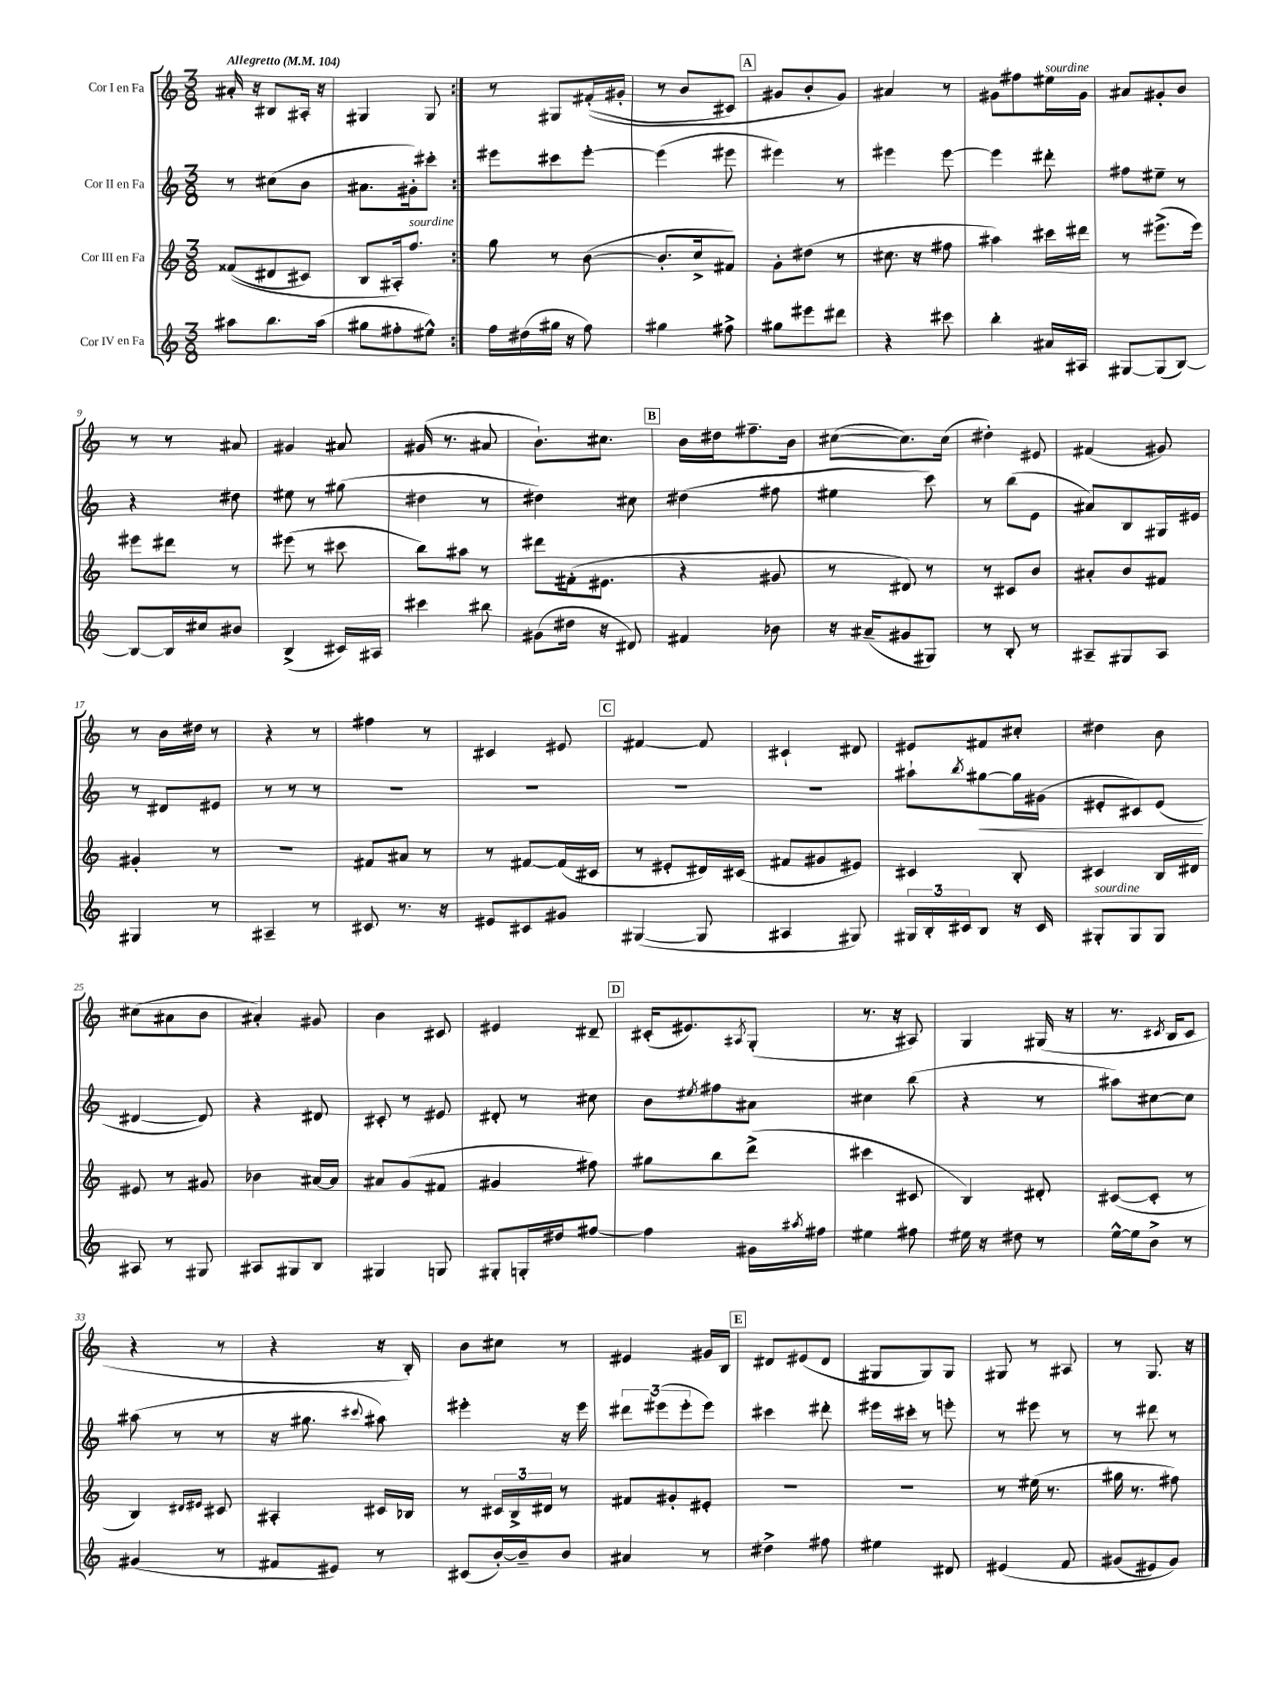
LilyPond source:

<<
\new StaffGroup <<
\new Staff = "s0" \with { instrumentName = "Cor I en Fa" } {
    \clef treble \key c \major \numericTimeSignature \time 3/8 \tempo "Allegretto" 4 = 104
    \repeat volta 2 { ais'16-. r16 bis8 ais16-. r16 |
    gis4 gis8 | }
    r8 gis8 fis'16-.(\( gis'16-. |
    r8 b'8 cis'8) |
    \mark \markup { \box "A" } gis'8 b'8-. gis'8\) |
    ais'4 r8 |
    gis'8 fis''8 eis''16^\markup { \italic "sourdine" } gis'16 |
    ais'8 gis'8-. b'8 |
    r8 r8 ais'8 |
    gis'4 ais'8 |
    gis'16( r8. ais'8 |
    b'8.-!) cis''8. |
    \mark \markup { \box "B" } b'16 dis''16 fis''8.-- b'16 |
    cis''8~( cis''8.) cis''16( |
    dis''4-.) eis'8 |
    fis'4( gis'8) |
    r8 b'16 dis''16 r8 |
    r4 r8 |
    fis''4 r8 |
    cis'4 eis'8 |
    \mark \markup { \box "C" } fis'4~ fis'8 |
    cis'4-! dis'8 |
    eis'8 fis'8 cis''8-. |
    dis''4 b'8 |
    cis''8( ais'8 b'8 |
    ais'4-.) gis'8 |
    b'4 cis'8 |
    eis'4 dis'8-- |
    \mark \markup { \box "D" } cis'16-.( eis'8.) \acciaccatura { ais8 } g8-.( |
    r8. r16 ais8) |
    g4 gis16( r16 |
    r8. \acciaccatura { cis'8 } b16 cis'8 |
    r4 r8 |
    r4 r16 b16-.) |
    b'8 cis''8 r8 |
    eis'4 gis'16 b16 |
    \mark \markup { \box "E" } dis'8 eis'8( dis'8 |
    gis8 gis8) gis8 |
    gis8 r8 ais8 |
    r8 g8. r16 \bar "|." |
}
\new Staff = "s1" \with { instrumentName = "Cor II en Fa" } {
    \clef treble \key c \major \numericTimeSignature \time 3/8
    \repeat volta 2 { r8 cis''8( b'8 |
    ais'8. gis'16-.) cis'''8-. | }
    eis'''8 cis'''8 eis'''8~-. |
    eis'''4( eis'''8 |
    \mark \markup { \box "A" } eis'''4) r8 |
    eis'''4 eis'''8~ |
    eis'''4 dis'''8-. |
    fis''8 eis''8-- r8 |
    r4 dis''8 |
    eis''8 r8 gis''8( |
    dis''4 r8 |
    dis''4) cis''8 |
    \mark \markup { \box "B" } dis''4( fis''8 |
    eis''4 c'''8) |
    r8 b''8( e'8 |
    ais'8) b8 gis16 eis'16 |
    r8 dis'8 eis'8 |
    r8 r8 r8 |
    R4. |
    R4. |
    \mark \markup { \box "C" } R4. |
    R4. |
    ais''8-! \acciaccatura { b''8 } gis''8~\< gis''16 gis'16( |
    eis'8-. cis'8) eis'8\!( |
    dis'4~ dis'8) |
    r4 dis'8 |
    cis'8-. r8 eis'8 |
    dis'8-. r8 cis''8 |
    \mark \markup { \box "D" } b'8 \acciaccatura { eis''8 } fis''8 ais'8 |
    cis''4 b''8( |
    r4 r8 |
    ais''8) cis''8~ cis''8 |
    ais''8( r8 r8 |
    r16 gis''8. \appoggiatura { cis'''8 } ais''8) |
    eis'''4-. r16 eis'''16 |
    \tuplet 3/2 { dis'''8 eis'''8( eis'''8-. } eis'''8) |
    \mark \markup { \box "E" } cis'''4 dis'''8-. |
    eis'''16 cis'''16-. r8 e'''8-. |
    r8 eis'''8 r8 |
    r8 dis'''8 r8 \bar "|." |
}
\new Staff = "s2" \with { instrumentName = "Cor III en Fa" } {
    \clef treble \key c \major \numericTimeSignature \time 3/8
    \repeat volta 2 { fisis'8(\( dis'8 cis'8) |
    b8 ais16-.\) f''8.^\markup { \italic "sourdine" } | }
    g''8 r8 b'8~( |
    b'8.-. c''16-> fis'8) |
    \mark \markup { \box "A" } g'8-. dis''8( r8 |
    cis''8. r16 fis''8 |
    ais''4) cis'''16 dis'''16 |
    r8 eis'''8.->( eis'''16) |
    eis'''8 dis'''8 r8 |
    eis'''8( r8 cis'''8 |
    b''8) ais''8 r8 |
    dis'''8 fis'16-.( eis'8. |
    \mark \markup { \box "B" } r4 gis'8 |
    r8 dis'8) r8 |
    r8 cis'8 b'8 |
    ais'8-. b'8 fis'8 |
    gis'4-. r8 |
    R4. |
    fis'8 ais'8 r8 |
    r8 fis'8~ fis'16( cis'16 |
    \mark \markup { \box "C" } r8 eis'8-. dis'16) cis'16( |
    fis'8 gis'8 eis'8) |
    cis'4 b8-. |
    cis'4 b16 dis'16 |
    eis'8 r8 gis'8 |
    bes'4 ais'16~ ais'16 |
    ais'8 g'8( fis'8 |
    gis'4 fis''8) |
    \mark \markup { \box "D" } gis''8 b''8 d'''8->( |
    cis'''4 cis'8 |
    b4) dis'8-. |
    cis'8~( cis'8-. r8 |
    b4) \grace { dis'16 eis'16 } cis'8 |
    ais4-. cis'16 bes16 |
    r8 \tuplet 3/2 { cis'16 b16-> dis'16 } r8 |
    fis'8 gis'8-. eis'8-. |
    \mark \markup { \box "E" } R4. |
    R4. |
    r8 eis''16( r8. |
    gis''16 r8. fis''8) \bar "|." |
}
\new Staff = "s3" \with { instrumentName = "Cor IV en Fa" } {
    \clef treble \key c \major \numericTimeSignature \time 3/8
    \repeat volta 2 { ais''8 b''8. ais''16( |
    gis''8 fis''8-. eis''8-^) | }
    f''16 dis''16( gis''16 r16 f''8) |
    gis''4 fis''8-> |
    \mark \markup { \box "A" } gis''8 eis'''8 dis'''8 |
    r4 cis'''8 |
    b''4-. ais'16 ais16 |
    gis8~ gis8( b8~) |
    b8~ b16 cis''16 bis'8 |
    b4->( cis'16) ais16 |
    cis'''4 bis''8 |
    gis'8( dis''16 r16 dis'8) |
    \mark \markup { \box "B" } fis'4 bes'8 |
    r16 ais'16--( gis'8 gis8) |
    r8 b8-. r8 |
    ais8-- gis8 ais8 |
    gis4 r8 |
    ais4-- r8 |
    cis'8 r8. r16 |
    eis'8 cis'8 gis'8 |
    \mark \markup { \box "C" } gis4~( gis8 |
    ais4 gis8) |
    \tuplet 3/2 { gis16 b16-. cis'16 } b8 r16 cis'16 |
    gis8-.^\markup { \italic "sourdine" } gis8 gis8 |
    ais8 r8 gis8 |
    ais8 gis8 b8 |
    gis4 g8 |
    gis8-. g16-. dis''16 fis''8~ |
    \mark \markup { \box "D" } fis''4 gis'16 \acciaccatura { ais''8 } fis''16 |
    eis''4 fis''8 |
    eis''16 r16 dis''8 r8 |
    e''16~-^ e''16 b'8-> r8 |
    gis'4( r8 |
    fis'8 eis'8) r8 |
    cis'8( b'16~-.) b'16-- b'8 |
    ais'4 r8 |
    \mark \markup { \box "E" } dis''4-> fis''8 |
    eis''4 dis'8 |
    eis'4\( f'8 |
    gis'8( eis'8) gis'8\) \bar "|." |
}
>>
>>
